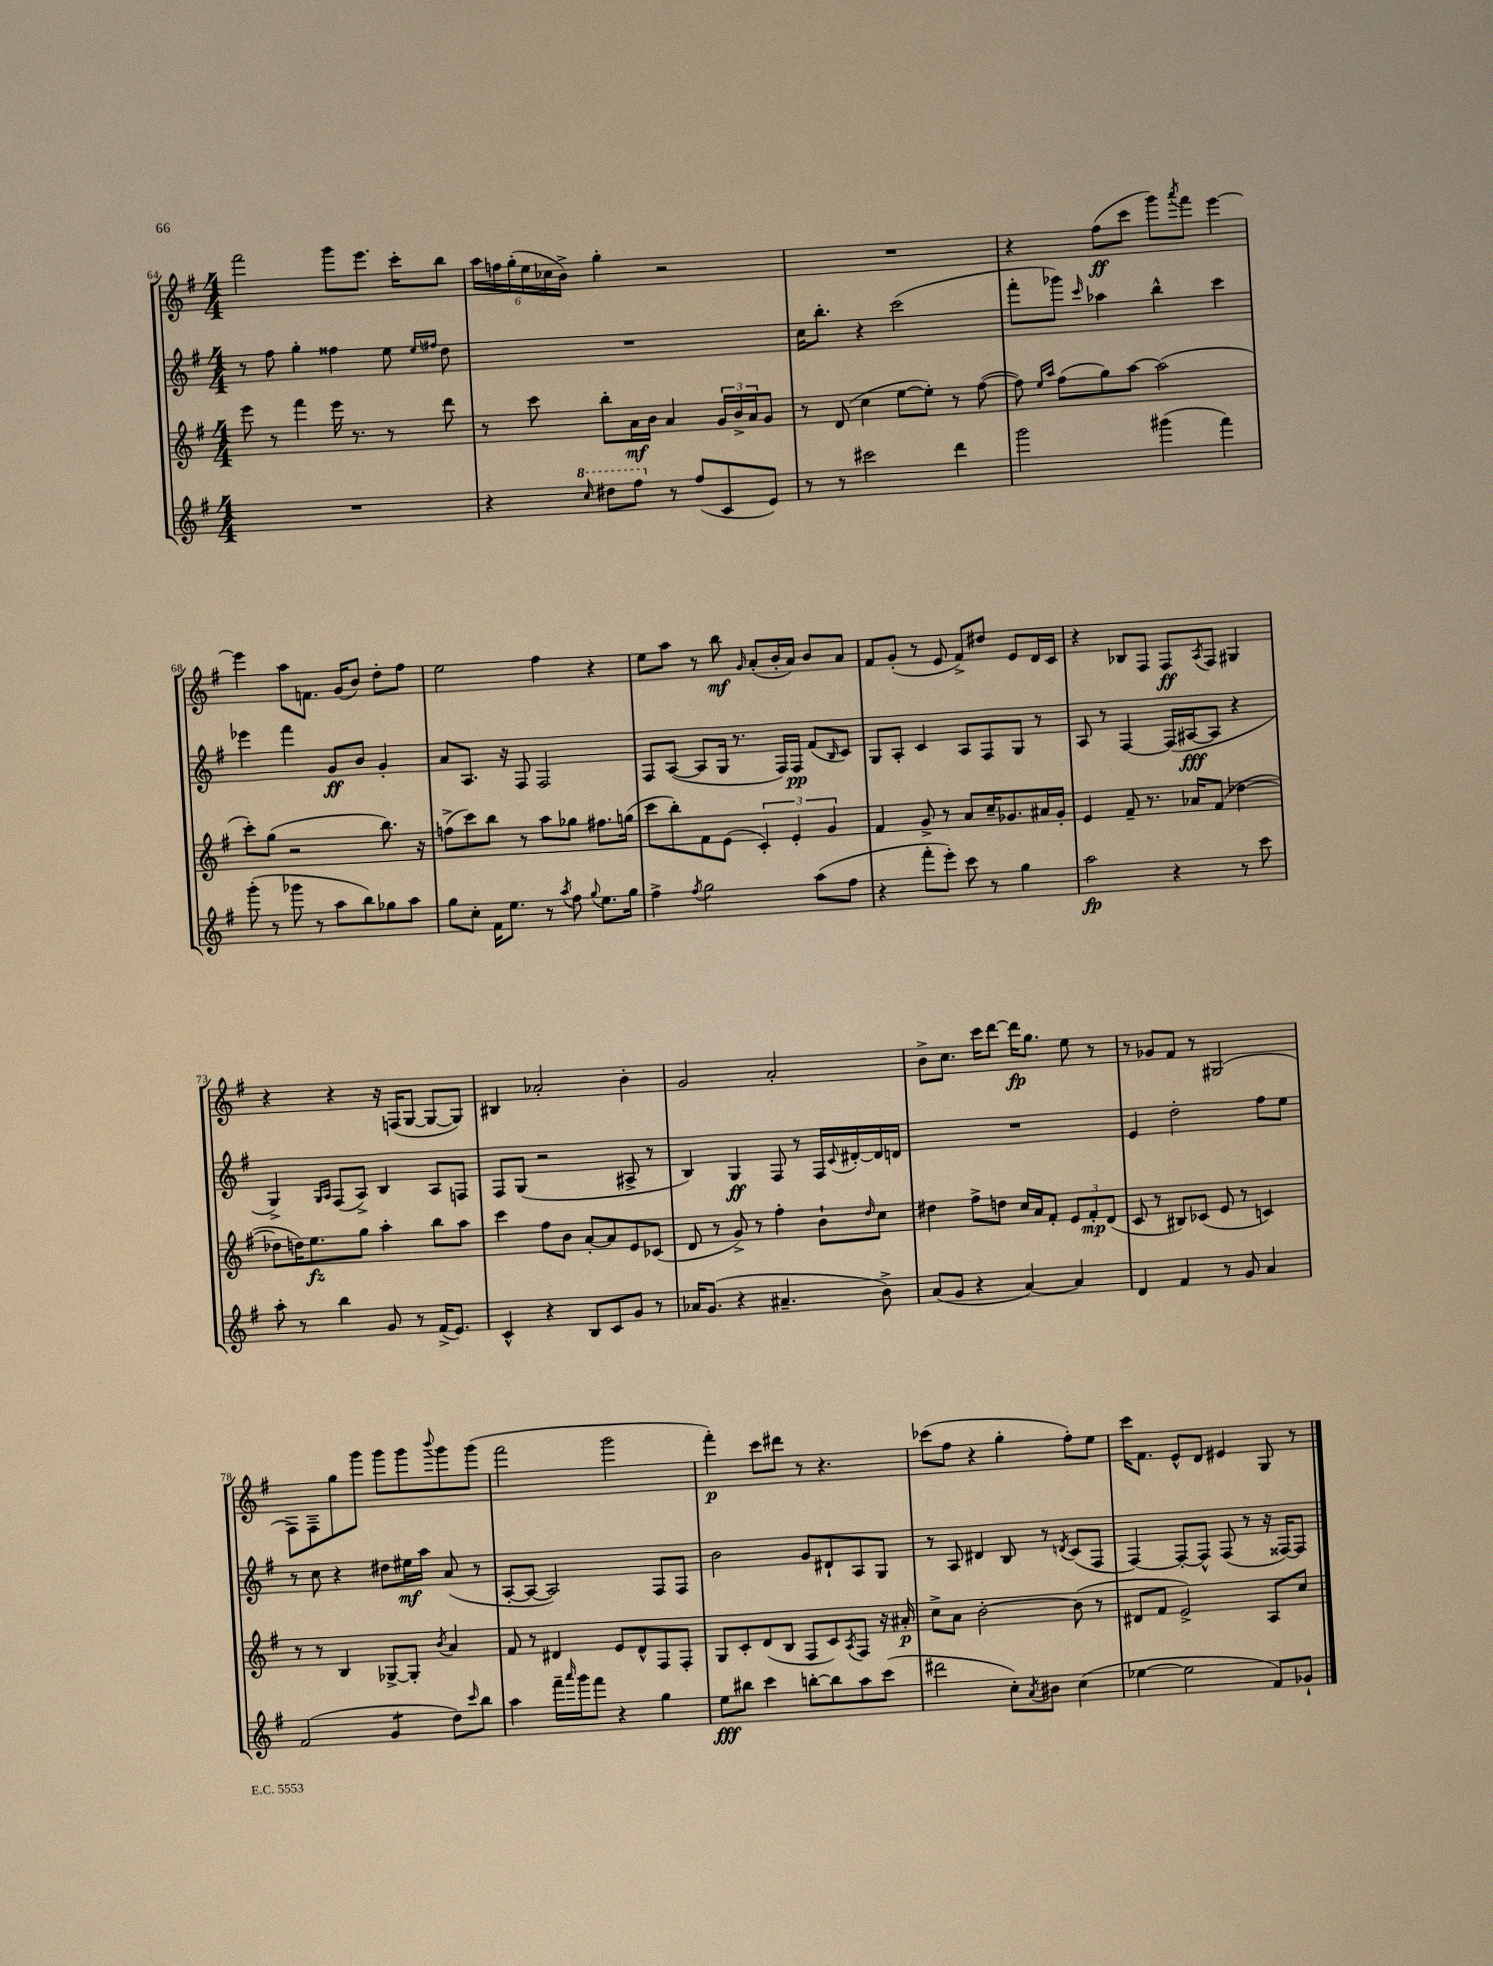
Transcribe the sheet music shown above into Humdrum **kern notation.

**kern	**kern	**kern	**kern
*staff4	*staff3	*staff2	*staff1
*clefG2	*clefG2	*clefG2	*clefG2
*k[f#]	*k[f#]	*k[f#]	*k[f#]
*M4/4	*M4/4	*M4/4	*M4/4
1r	8eee\	8r	2fff#\
.	8r	8ff#\	.
.	4fff#\	4gg'\	.
.	16eee\	4ff##\	8ggg\L
.	8.r	.	.
.	.	.	8.eee\J
.	8r	8ee\	.
.	.	.	16ccc'\LK
.	.	16qqee/LL	.
.	.	16qqff#/JJ	.
.	8ddd\	8dd\	8bb\J
=	=	=	=
4r	8r	1r	24aa\LL
.	.	.	24ff\
.	.	.	(24gg'\
.	8ccc\	.	24ee\
.	.	.	24cc-\
.	.	.	24b^\JJ)
16qqccc/	.	.	.
8ddd#\L	8bb'\L	.	4gg'\
8fff#\J	16a\L	.	.
.	16b\JJ	.	.
8r	4a/	.	2r
(8ff#/L	.	.	.
8c/	24g/LL	.	.
.	24b^/	.	.
.	24a/J	.	.
8e/J)	8g/J	.	.
=	=	=	=
8r	8r	16cc\LK	1r
.	.	8.bb'\J	.
8r	(8d/	.	.
2ccc#\	4cc\	4r	.
.	[8ee\L	(2ccc\	.
.	8ee'\]J)	.	.
4ddd\	8r	.	.
.	([8ff#\	.	.
=	=	=	=
2ggg\	8ff#\])	8fff#'\L	4r
.	16qqee/LL	.	.
.	16qqaa/JJ	.	.
.	(8ff#\L	8ggg-\J)	.
.	.	16qqccc/	.
.	8gg\)	4aa-\	(8ff#\L
.	[8aa\J	.	8ccc\J
(4ggg#\	(2aa\]	4bb^^\	8ggg\L)
.	.	.	8qaaa/
.	.	.	8fff#\J
4fff#\)	.	4ccc\	[4eee\
=	=	=	=
(8ggg'\	8ccc'\L)	4eee-\	4eee\]
8r	(8gg\J	.	.
8ggg-\	2r	4fff#\	8aa\L
8r	.	.	8.f\J
8aa\L	.	8g/L	.
.	.	.	(16g/LK
8bb\)	.	8b/J	8b/J)
8gg-\	8.bb\)	4g'/	8dd'\L
8aa\J	.	.	8ff#\J
.	16r	.	.
=	=	=	=
8gg\L	(8ff^\L	8a/L	2ee\
8cc'\J	8ccc\)	8.A/J	.
16f#\LK	8bb\J	.	.
8.ee\J	.	16r	.
.	8r	8F#/	.
8r	8aa\L	2F#/	4ff#\
8qaa/	.	.	.
8ff#\	8gg-\J	.	.
8qqgg/	.	.	.
8.ee\L	8.ff#\L	.	4r
16gg\Jk	(16gg\Jk	.	.
=	=	=	=
4ff#^\	8ccc\L	8F#/L	8ee\L
.	8bb'\)	([8A/J	8aa\J
8qff#/	.	.	.
2gg\	8f#\	8A/]L	8r
.	(8e\J	16G/Jk	8bb\
.	.	8.r	.
.	.	.	16qqg/
.	6c'/)	.	(8a'/L
.	.	16F#/LL)	16b'/L
.	6e'/	.	.
.	.	16F#/JJ	16a/JJ)
(8aa\L	.	(8f#/L	8b/L
.	6g/	.	.
.	.	16qqB/	.
8ff#\J	.	8c/J)	8a/J
=	=	=	=
4r	4f#/	8G/L	8f#/L
.	.	8A'/J	(8g'/J
8fff#'\L	8g^/	4c/	8r
8eee'\J)	8r	.	8e/
8ccc\	8a/L	8A/L	8f#^/L)
8r	16cc~/K	8F#/	8dd#/J
.	8.g-/	.	.
4gg\	.	8G/J	8e/L
.	16a#/L	8r	16d/L
.	16g-'/JJ	.	16c/JJ
=	=	=	=
2aa\	4e/	8A/	4r
.	.	8r	.
.	8f#~/	[4F#/	8B-/L
.	8.r	.	8F#/J
4r	.	(16F#/]LL	8F#/L
.	16a-/LK	[16A#/J	.
.	.	.	8qA/
.	(8f#/J	8A#/]J	8F#/J
8r	[4dd-\	4r	4G#/
8ccc\	.	.	.
=	=	=	=
8aa'\	8dd-\]L	4G^/)	4r
8r	16dd\K)	.	.
.	8.ee\	.	.
.	.	16qqG/LL	.
.	.	16qqA/JJ	.
4bb\	.	(8F#/L	4r
.	8gg\J	8A^/J)	.
8g/	4aa'\	4B/	16r
.	.	.	(16F/LK
8r	.	.	[8G/J
(16f#^/LK	8bb\L	8A/L	8G/_L
8.e/J)	.	.	.
.	8aa\J	8F/J	8G/]J)
=	=	=	=
4c^^/	4ccc\	8F#/L	4B#/
.	.	(8G/J	.
4r	8ff#\L	2r	2a-'/
.	8b\J	.	.
8B/L	[8a'/L	.	.
8c/	8a/]	.	.
8g/J	8e/	8A#^/	4b'\
8r	(8c-/J	8r	.
=	=	=	=
16a-/LK	8d/	4B/)	2g/
(8.g/J	.	.	.
.	8r	.	.
4r	8g^/)	4G/	.
.	8r	.	.
4.a#~/	4ff#'\	8F#/	2a'/
.	.	8r	.
.	8b`\L	16F#/LL	.
.	.	8qqc/	.
.	.	[16d#'/	.
.	16qqdd/	.	.
8b^\)	8cc\J	16d#/]	.
.	.	16d/JJ	.
=	=	=	=
(8a/L	4dd#\	1r	8b^\L
8g/J	.	.	8.cc\J
4r	8ff#^\L	.	.
.	.	.	16ccc\LK
.	8dd\J	.	[8ddd\J
[4a/)	16cc/LL	.	16ddd\]LK
.	16a/J	.	8.gg\J
.	8f#'/J	.	.
4a/]	12e/L	.	8ee\
.	12f#'/	.	.
.	.	.	8r
.	(12d/J	.	.
=	=	=	=
4d/	8c/	4e/	8r
.	8r	.	8g-/L
4f#/	8B#/L)	2dd'\	8f#/J
.	(8c-/J	.	8r
8r	8e/	.	(2G#/
8g/	8r	.	.
4a/	4c/)	8ff#\L	.
.	.	8ee\J	.
=	=	=	=
(2f#/	8r	8r	8F#\L)
.	8r	8cc\	8F#~\
.	4B/	4r	8gg\
.	.	.	8ggg\J
4g/	[8G-^/L	8dd#\L	8ggg\L
.	8G-'/]J	16ee#\L	8ggg\
.	.	16aa\JJ	.
.	8qb/	.	8qqbbb/
8dd\L)	4a/	(8a/	8ggg\
16qqccc/	.	.	.
8bb\J	.	8r	(8ggg\J
=	=	=	=
4aa\	8f#/	[8A'/L	2fff#\
.	8r	8A/_J	.
16fff#~\LL	4d#/	2A/])	.
16qqaaa/	.	.	.
16ggg\J	.	.	.
8fff#\J	.	.	.
4r	8e/L	.	2ggg\
.	8d#^^/	.	.
4gg\	8F#/	8F#/L	.
.	8F#'/J	8F#/J	.
=	=	=	=
8ee\L	8G/L	2b\	4fff#'\)
8bb#\J	8c'/	.	.
4ccc\	(8d/	.	8ccc\L
.	8B/J	.	8ddd#\J
[8bb'\L	8F#/L	8g/L	8r
8bb\]	8c/)	8d#`/	4.r
.	8qA/	.	.
8aa\	8F#/J	8A/	.
(8ccc\J	16r	8G/J	.
.	16a#'/	.	.
=	=	=	=
2ddd#\	8cc^\L	8r	(8ccc-\L
.	8a\J	8A/	8ff#\J
.	[2b'\	4d#/	4r
8cc'\L)	.	8B/	4gg'\
8qa/	.	.	.
8b#\J	.	8r	.
.	.	8qd/	.
(4cc\	(8b\]	(8c/L	8ff#'\L)
.	8r	8F#/J	8ee\J
=	=	=	=
[4ee-\	8d#/L	[4F#/)	16ccc\LK
.	.	.	8.f#\J
.	8f#/J	.	.
2ee-\]	2e^/)	8F#'/_L	8e^^/L
.	.	8F#^^/]J	8d/J
.	.	(8F#/	4e#/
.	.	8r	.
8f#/L)	8A/L	16r	8G/
.	.	[16F##/LK)	.
8g-`/J	8cc/J	8F##/]J	8r
==	==	==	==
*-	*-	*-	*-
